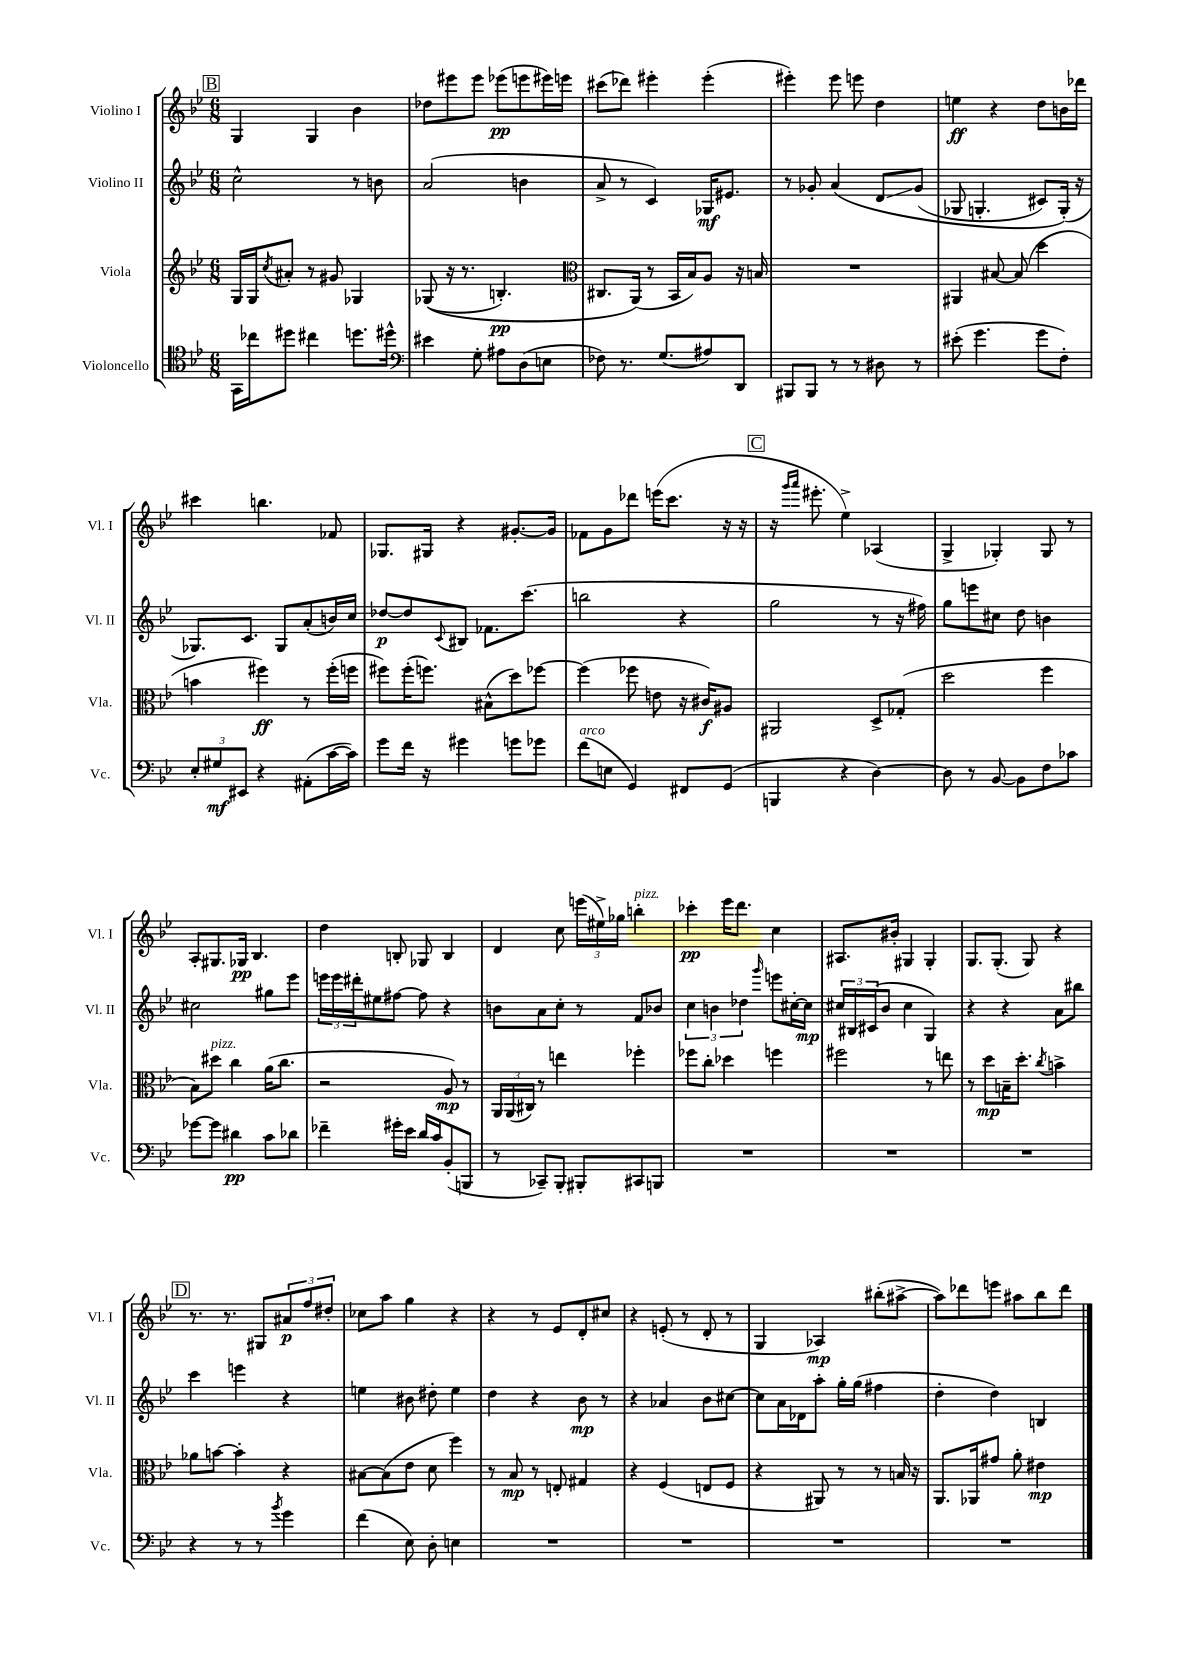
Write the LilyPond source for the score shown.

<<
\new StaffGroup <<
\new Staff = "s0" \with { instrumentName = "Violino I" shortInstrumentName = "Vl. I" } {
    \clef treble \key bes \major \numericTimeSignature \time 6/8
    \mark \markup { \box "B" } g4 g4 bes'4 |
    des''8 eis'''8 eis'''8 ees'''8\pp( e'''8 eis'''16) e'''16 |
    cis'''8( des'''8) eis'''4-. eis'''4-.( |
    eis'''4-.) eis'''8 e'''8 d''4 |
    e''4\ff r4 d''8 b'16 des'''16 |
    cis'''4 b''4. fes'8 |
    ges8. gis16 r4 gis'8.~-. gis'16 |
    fes'8 g'8 des'''8 e'''16( c'''8. r16 r16 |
    \mark \markup { \box "C" } r16 \grace { g'''16 a'''16 } eis'''8.-. ees''4->) aes4( |
    g4-> ges4-.) ges8 r8 |
    a8-. gis8. ges16\pp bes4. |
    d''4 b8-. ges8 b4 |
    d'4 c''8 \tuplet 3/2 { e'''16( eis''16->) ges''16 } b''4-.^\markup { \italic "pizz." } |
    ces'''4-.\pp ees'''16 d'''8. c''4 |
    ais8. bis'16-. gis4 gis4-. |
    g8. g8.-.( g8) r4 |
    \mark \markup { \box "D" } r8. r8. gis8 \tuplet 3/2 { ais'8\p f''8 dis''8-. } |
    ces''8 a''8 g''4 r4 |
    r4 r8 ees'8 d'8-. cis''8 |
    r4 e'8-.( r8 d'8-. r8 |
    g4 aes4\mp) bis''8-.( ais''8~-> |
    ais''8) des'''8 e'''8 ais''8 bes''8 des'''8 \bar "|." |
}
\new Staff = "s1" \with { instrumentName = "Violino II" shortInstrumentName = "Vl. II" } {
    \clef treble \key bes \major \numericTimeSignature \time 6/8
    \mark \markup { \box "B" } c''2-^ r8 b'8 |
    a'2( b'4 |
    a'8-> r8 c'4) ges16\mf eis'8. |
    r8 ges'8-. a'4\( d'8\glissando ges'8( |
    ges8 g4.-. cis'8) g16-.(\) r16 |
    ges8.) c'8. ges8 a'8-.( b'16) c''16 |
    des''8~\p des''8 \appoggiatura { c'8 } bis8 fes'8. c'''8.( |
    b''2 r4 |
    \mark \markup { \box "C" } g''2 r8 r16 fis''16) |
    g''8 e'''8 cis''8 d''8 b'4 |
    cis''2 gis''8 ees'''8 |
    \tuplet 3/2 { e'''16 e'''16 dis'''16-. } eis''8 fis''8~ fis''8 r4 |
    b'8 a'8 c''8-. r8 f'8 bes'8 |
    \tuplet 3/2 { c''4 b'4 des''4 } \grace { g'''16 } e'''8 cis''16~-. cis''16\mp |
    \tuplet 3/2 { cis''16 bis16 cis'16( } bes'8 cis''4 g4) |
    r4 r4 a'8 bis''8 |
    \mark \markup { \box "D" } c'''4 e'''4 r4 |
    e''4 bis'8 dis''8-. e''4 |
    d''4 r4 bes'8\mp r8 |
    r4 aes'4 bes'8 cis''8~ |
    cis''8 a'16 des'16 a''8-. g''16-. g''16( fis''4 |
    d''4-. d''4) b4 \bar "|." |
}
\new Staff = "s2" \with { instrumentName = "Viola" shortInstrumentName = "Vla." } {
    \clef treble \key bes \major \numericTimeSignature \time 6/8
    \mark \markup { \box "B" } g16 g16 \acciaccatura { c''8 } ais'8-. r8 gis'8 ges4 |
    ges8(\( r16 r8. b4.-.\pp) |
    \clef alto cis8. a,16(\) r8 bes,16 bes16) a8 r16 b16 |
    R2. |
    ais,4 bis8~ bis8( d''4 |
    b'4 fis''4\ff) r8 fis''16-.( f''16 |
    fis''8) fis''16-.( f''8.) bis8-^( d''8) fes''8~ |
    fes''4( fes''8 e'8 r16 cis'16\f) ais8 |
    \mark \markup { \box "C" } ais,2 d8-> ges8-.( |
    d''2 f''4 |
    bes8) dis''8^\markup { \italic "pizz." } c''4 a'16( c''8. |
    r2 a8\mp) r8 |
    \tuplet 3/2 { a,16 a,16( cis16) } r8 e''4 fes''4-. |
    fes''8 c''8-. des''4 f''4 |
    fis''2 r8 e''8 |
    r8 d''8\mp b16-- d''8.-. \acciaccatura { c''8 } b'4-> |
    \mark \markup { \box "D" } aes'8 b'8~ b'4-. r4 |
    bis8~ bis8( ees'8 d'8 f''4) |
    r8 bes8\mp r8 e8-. gis4 |
    r4 f4( e8 f8 |
    r4 ais,8) r8 r8 b16 r16 |
    a,8. aes,16 gis'8 a'8-. eis'4\mp \bar "|." |
}
\new Staff = "s3" \with { instrumentName = "Violoncello" shortInstrumentName = "Vc." } {
    \clef tenor \key bes \major \numericTimeSignature \time 6/8
    \mark \markup { \box "B" } g,16 ces''16 dis''8 cis''4 d''8. dis''16-^ |
    \clef bass eis'4 g8-. ais8 d8( e8 |
    fes8) r8. g8.( ais8) d,8 |
    bis,,8 bis,,8 r8 r8 dis8 r8 |
    eis'8-.( g'4. g'8 f8-.) |
    \tuplet 3/2 { ees8-. gis8\mf eis,8 } r4 ais,8-.( c'16~ c'16) |
    g'8 f'16 r16 gis'4 g'8 ges'8 |
    f'8^\markup { \italic "arco" }( e8 g,4) fis,8 g,8( |
    \mark \markup { \box "C" } b,,4 r4 d4~) |
    d8 r8 bes,8~ bes,8 f8 ces'8 |
    ges'8~ ges'8 dis'4\pp c'8 des'8 |
    fes'4-- gis'16-. ees'16 d'16 c'16 bes,8-.( b,,8 |
    r8 ces,8--) bes,,8-. bis,,8-. cis,8 b,,8 |
    R2. |
    R2. |
    R2. |
    \mark \markup { \box "D" } r4 r8 r8 \acciaccatura { bes'8 } g'4 |
    f'4( ees8) d8-. e4 |
    R2. |
    R2. |
    R2. |
    R2. \bar "|." |
}
>>
>>
\layout { \context { \Score \remove "Bar_number_engraver" } }
